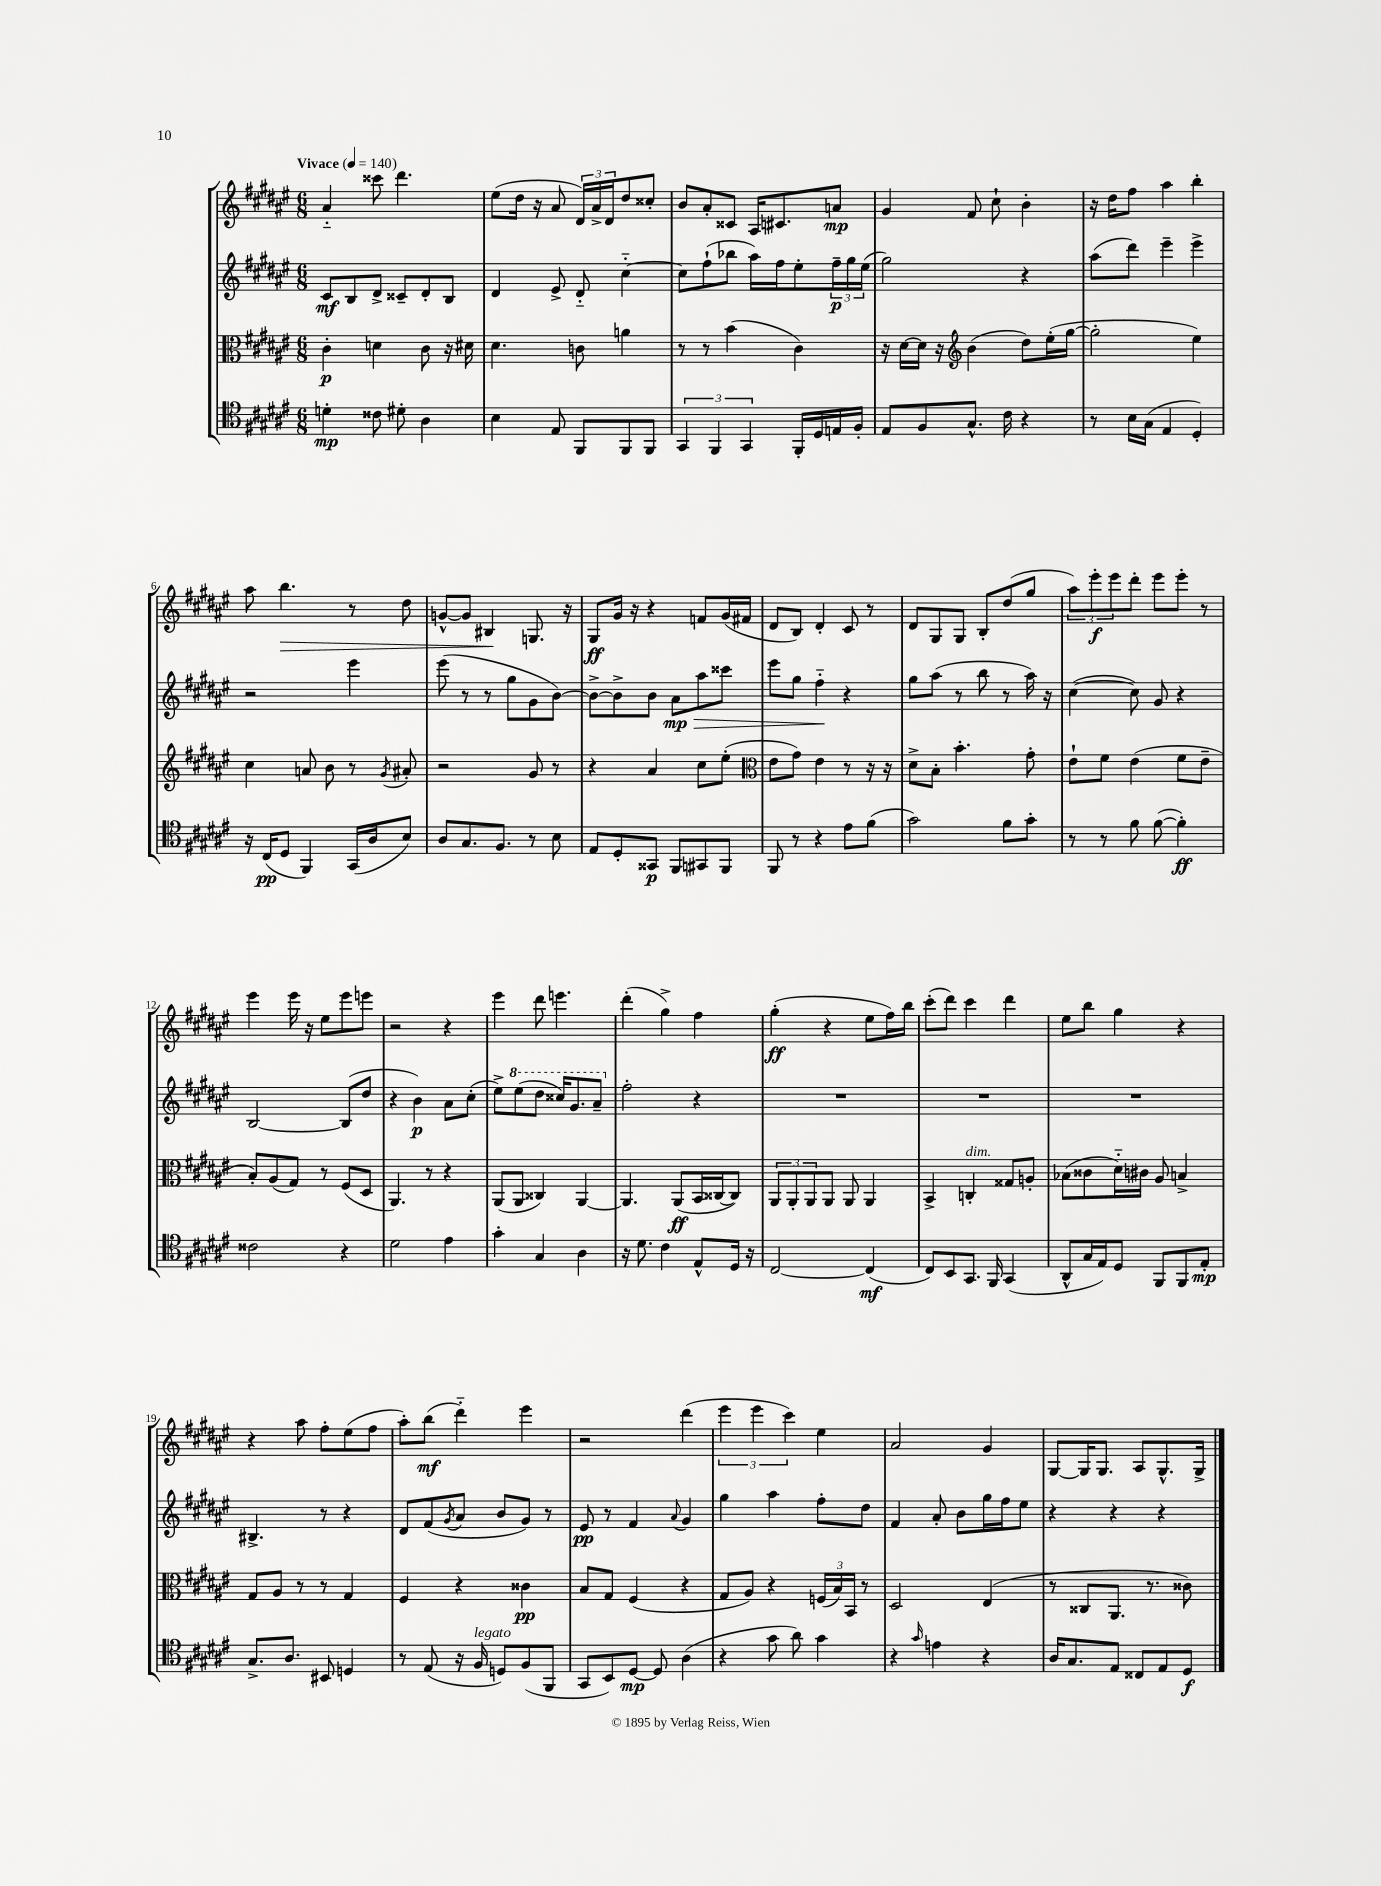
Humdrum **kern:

**kern	**dynam	**kern	**dynam	**kern	**dynam	**kern	**dynam
*part4	*part4	*part3	*part3	*part2	*part2	*part1	*part1
*staff4	*staff4	*staff3	*staff3	*staff2	*staff2	*staff1	*staff1
*clefC4	*	*clefC3	*	*clefG2	*	*clefG2	*
*k[f#c#g#d#a#e#]	*	*k[f#c#g#d#a#e#]	*	*k[f#c#g#d#a#e#]	*	*k[f#c#g#d#a#e#]	*
*M6/8	*	*M6/8	*	*M6/8	*	*M6/8	*
*MM140	*	*MM140	*	*MM140	*	*MM140	*
=1	=1	=1	=1	=1	=1	=1	=1
!	!	!	!	!	!	!LO:TX:a:B:t=Vivace	!
4dn'\	mp	4c#'\	p	8c#/L	mf	4a#/	.
.	.	.	.	8B/	.	.	.
8c##X\	.	4dn\	.	8d#^/J	.	8ccc##X\	.
8d#X'\	.	.	.	8c##X~/L	.	4.ddd#\	.
4A#\	.	8c#\	.	8d#'/	.	.	.
.	.	16r	.	8B/J	.	.	.
.	.	16d#X\	.	.	.	.	.
=2	=2	=2	=2	=2	=2	=2	=2
4B\	.	4.d#\	.	4d#/	.	(8ee#\L	.
.	.	.	.	.	.	16dd#\Jk	.
.	.	.	.	.	.	16r	.
8E#/	.	.	.	8e#^/	.	8a#/	.
8FF#/L	.	8cn\	.	8d#/	.	24d#/LL)	.
.	.	.	.	.	.	24a#^/	.
.	.	.	.	.	.	24d#/J	.
8FF#/	.	4an\	.	[4cc#\	.	8dd#/	.
8FF#/J	.	.	.	.	.	8cc##X'/J	.
=3	=3	=3	=3	=3	=3	=3	=3
6GG#/	.	8r	.	8cc#\L]	.	8b/L	.
.	.	8r	.	(8ff#`\	.	8a#'/	.
6FF#/	.	.	.	.	.	.	.
.	.	(4b\	.	8bb-X\J	.	8c##X/J	.
6GG#/	.	.	.	.	.	.	.
.	.	.	.	16aa#\LL)	.	16A#/KL	.
.	.	.	.	16ff#\J	.	8.c#X/	.
16FF#'/LL	.	4c#\)	.	8ee#'\	.	.	.
16D#/	.	.	.	.	.	.	.
16En/	.	.	.	24ff#~\L	p	8an/J	mp
.	.	.	.	24gg#\	.	.	.
16F#'/JJ	.	.	.	.	.	.	.
.	.	.	.	(24ee#\JJ	.	.	.
=4	=4	=4	=4	=4	=4	=4	=4
8E#/L	.	16r	.	2gg#\)	.	4g#/	.
.	.	[16d#\LL	.	.	.	.	.
8F#/	.	16d#\JJ]	.	.	.	.	.
.	.	16r	.	.	.	.	.
*	*	*clefG2	*	*	*	*	*
8.G#^^/J	.	(4b\	.	.	.	8f#/	.
.	.	.	.	.	.	8cc#`\	.
16c#\	.	.	.	.	.	.	.
4r	.	8dd#\L)	.	4r	.	4b'\	.
.	.	(16ee#'\L	.	.	.	.	.
.	.	[16gg#\JJ	.	.	.	.	.
=5	=5	=5	=5	=5	=5	=5	=5
8r	.	2gg#'\]	.	(8aa#\L	.	16r	.
.	.	.	.	.	.	16dd#\KL	.
16B\LL	.	.	.	8ddd#\J)	.	8ff#\J	.
(16G#\JJ	.	.	.	.	.	.	.
4E#/	.	.	.	4eee#~\	.	4aa#\	.
4D#'/)	.	4ee#\)	.	4eee#^\	.	4bb'\	.
!!LO:LB:g=z
=6	=6	=6	=6	=6	=6	=6	=6
16r	.	4cc#\	.	2r	.	8aa#\	.
(16C#/KL	pp	.	.	.	.	.	.
!	!	!	!	!	!	!	!LO:HP:b
8D#/J	.	.	.	.	.	4.bb\	>
4FF#/)	.	8an/	.	.	.	.	.
.	.	8b\	.	.	.	.	.
(16GG#/LL	.	8r	.	4eee#\	.	8r	.
16A#/J	.	.	.	.	.	.	.
.	.	8qg#/	.	.	.	.	.
8B/J)	.	8a#X'/	.	.	.	8dd#\	.
=7	=7	=7	=7	=7	=7	=7	=7
8A#/L	.	2r	.	(8eee#\	.	[8gn^^/L	.
8.G#/	.	.	.	8r	.	8g/J]	.
.	.	.	.	8r	.	4B#X/	.
8.F#/J	.	.	.	.	.	.	.
.	.	.	.	8gg#\L	.	.	.
8r	.	8g#/	.	8g#\	.	8.Gn/	]
8B\	.	8r	.	[8b\J)	.	.	.
.	.	.	.	.	.	16r	.
=8	=8	=8	=8	=8	=8	=8	=8
8E#/L	.	4r	.	8b^\L_	.	8G#/L	ff
8D#'/	.	.	.	8b^\]	.	16g#/Jk	.
.	.	.	.	.	.	16r	.
8GG##X/J	p	4a#/	.	8b\J	.	4r	.
!	!	!	!	!	!LO:HP:b	!	!
8FF#/L	.	.	.	8a#\L	> mp	.	.
8GG#X/	.	8cc#\L	.	8aa#\	.	8fn/L	.
8FF#/J	.	(8ee#'\J	.	8ccc##X\J	.	(16g#/L	.
.	.	.	.	.	.	16f#X/JJ	.
=9	=9	=9	=9	=9	=9	=9	=9
*	*	*clefC3	*	*	*	*	*
8FF#/	.	8e#\L	.	8eee#\L	.	8d#/L	.
8r	.	8g#\J)	.	8gg#\J	.	8B/J)	.
4r	.	4e#\	.	4ff#\	.	4d#'/	.
8e#\L	.	8r	.	4r	]	8c#/	.
(8f#\J	.	16r	.	.	.	8r	.
.	.	16r	.	.	.	.	.
=10	=10	=10	=10	=10	=10	=10	=10
2g#\)	.	8d#^\L	.	8gg#\L	.	8d#/L	.
.	.	8B'\J	.	(8aa#\J	.	8G#/	.
.	.	4.b'\	.	8r	.	8G#/J	.
.	.	.	.	8bb\	.	8B'/L	.
8f#\L	.	.	.	8r	.	(8dd#/	.
8g#'\J	.	8g#'\	.	16aa#\)	.	8gg#/J	.
.	.	.	.	16r	.	.	.
=11	=11	=11	=11	=11	=11	=11	=11
8r	.	8e#`\L	.	([4cc#\	.	12aa#\L)	.
.	.	.	.	.	.	12eee#'\	f
8r	.	8f#\J	.	.	.	.	.
.	.	.	.	.	.	12eee#\	.
8f#\	.	(4e#\	.	8cc#\])	.	8ddd#'\J	.
([8f#\	.	.	.	8g#/	.	8eee#\L	.
4f#'\])	ff	8f#\L	.	4r	.	8eee#'\J	.
.	.	8e#~\J	.	.	.	8r	.
!!LO:LB:g=z
=12	=12	=12	=12	=12	=12	=12	=12
2c##X\	.	8B'/L)	.	[2B/	.	4eee#\	.
.	.	(8A#/	.	.	.	.	.
.	.	8G#/J)	.	.	.	16eee#\	.
.	.	.	.	.	.	16r	.
.	.	8r	.	.	.	8ee#\L	.
4r	.	(8F#/L	.	(8B/L]	.	8eee#\	.
.	.	8D#/J	.	8dd#/J	.	8eeen\J	.
=13	=13	=13	=13	=13	=13	=13	=13
2d#\	.	4.AA#/)	.	4r	.	2r	.
.	.	.	.	4b\)	p	.	.
.	.	8r	.	.	.	.	.
4e#\	.	4r	.	8a#\L	.	4r	.
.	.	.	.	(8cc#'\J	.	.	.
=14	=14	=14	=14	=14	=14	=14	=14
4g#'\	.	(8AA#/L	.	8ee#^\L)	.	4eee#\	.
*	*	*	*	*8va	*	*	*
.	.	8AA#/J	.	(8eee#\	.	.	.
4G#/	.	4C##X/)	.	8ddd#\J	.	8ddd#\	.
.	.	.	.	16ccc##X/KL)	.	4.eeen\	.
.	.	.	.	8.gg#/	.	.	.
4A#\	.	[4AA#/	.	.	.	.	.
.	.	.	.	8aa#~/J	.	.	.
=15	=15	=15	=15	=15	=15	=15	=15
*	*	*	*	*X8va	*	*	*
16r	.	4.AA#/]	.	2ff#'\	.	(4ddd#'\	.
8.d#\	.	.	.	.	.	.	.
4c#\	.	.	.	.	.	4gg#^\)	.
.	.	(8AA#/L	ff	.	.	.	.
8E#^^/L	.	16BB/L	.	4r	.	4ff#\	.
.	.	[16C##X/J	.	.	.	.	.
16D#/Jk	.	8C##/J])	.	.	.	.	.
16r	.	.	.	.	.	.	.
=16	=16	=16	=16	=16	=16	=16	=16
[2C#/	.	12AA#/L	.	2.r	.	(4gg#'\	ff
.	.	12AA#'/	.	.	.	.	.
.	.	12AA#/	.	.	.	.	.
.	.	8AA#/J	.	.	.	4r	.
.	.	8AA#/	.	.	.	.	.
(4C#/]	mf	4AA#/	.	.	.	8ee#\L	.
.	.	.	.	.	.	16ff#\L)	.
.	.	.	.	.	.	16bb\JJ	.
=17	=17	=17	=17	=17	=17	=17	=17
8C#/L)	.	4BB^/	.	2.r	.	(8ccc#'\L	.
8BB/	.	.	.	.	.	8ddd#\J)	.
!	!	!LO:TX:a:i:t=dim.	!	!	!	!	!
8.GG#/J	.	4Cn'/	.	.	.	4ccc#\	.
16FF#/	.	.	.	.	.	.	.
(4GG#/	.	8G##X/L	.	.	.	4ddd#\	.
.	.	8An'/J	.	.	.	.	.
=18	=18	=18	=18	=18	=18	=18	=18
8AA#^^/L	.	(8B-X\L	.	2.r	.	8ee#\L	.
16G#/L	.	8c##X\	.	.	.	8bb\J	.
16E#/J)	.	.	.	.	.	.	.
8D#/J	.	16d#\L)	.	.	.	4gg#\	.
.	.	16c#X\JJ	.	.	.	.	.
8FF#/L	.	8A#/	.	.	.	.	.
8FF#/	.	4Bn^/	.	.	.	4r	.
8E#'/J	mp	.	.	.	.	.	.
!!LO:LB:g=z
=19	=19	=19	=19	=19	=19	=19	=19
8.G#^/L	.	8G#/L	.	4.B#X^/	.	4r	.
.	.	8A#/J	.	.	.	.	.
8.A#/J	.	.	.	.	.	.	.
.	.	8r	.	.	.	8aa#\	.
8BB#X/	.	8r	.	8r	.	8ff#'\L	.
4Dn/	.	4G#/	.	4r	.	(8ee#\	.
.	.	.	.	.	.	8ff#\J	.
=20	=20	=20	=20	=20	=20	=20	=20
8r	.	4F#/	.	8d#/L	.	8aa#'\L)	.
(8E#/	.	.	.	(8f#/	.	(8bb\J	mf
.	.	.	.	8qg#/	.	.	.
16r	.	4r	.	8a#/J	.	4ddd#\)	.
!LO:TX:a:i:t=legato	!	!	!	!	!	!	!
16F#/	.	.	.	.	.	.	.
8Dn/L)	.	.	.	8b/L	.	.	.
(8F#/	.	4c##X\	pp	8g#/J)	.	4eee#\	.
8FF#/J	.	.	.	8r	.	.	.
=21	=21	=21	=21	=21	=21	=21	=21
8GG#/L	.	8B/L	.	8e#/	pp	2r	.
8BB/)	.	8G#/J	.	8r	.	.	.
[8D#/J	mp	(4F#/	.	4f#/	.	.	.
8D#/]	.	.	.	.	.	.	.
.	.	.	.	8qqa#/	.	.	.
(4A#\	.	4r	.	4g#/	.	(4ddd#\	.
=22	=22	=22	=22	=22	=22	=22	=22
4r	.	8G#/L	.	4gg#\	.	6eee#\	.
.	.	8A#/J)	.	.	.	.	.
.	.	.	.	.	.	6eee#\	.
8g#\	.	4r	.	4aa#\	.	.	.
.	.	.	.	.	.	6ccc#\)	.
8a#\)	.	.	.	.	.	.	.
4g#\	.	(24Fn/LL	.	8ff#'\L	.	4ee#\	.
.	.	24B/)	.	.	.	.	.
.	.	24BB/JJ	.	.	.	.	.
.	.	8r	.	8dd#\J	.	.	.
=23	=23	=23	=23	=23	=23	=23	=23
4r	.	2D#/	.	4f#/	.	2a#/	.
16qqg#/	.	.	.	.	.	.	.
4en\	.	.	.	8a#'/	.	.	.
.	.	.	.	8b\L	.	.	.
4r	.	(4E#/	.	16gg#\L	.	4g#/	.
.	.	.	.	16ff#\J	.	.	.
.	.	.	.	8ee#\J	.	.	.
=24	=24	=24	=24	=24	=24	=24	=24
16A#/KL	.	8r	.	4r	.	[8G#/L	.
8.G#/	.	.	.	.	.	.	.
.	.	8C##X/L	.	.	.	16G#/K]	.
.	.	.	.	.	.	8.G#/J	.
8E#/J	.	8.AA#/J	.	4r	.	.	.
8C##X/L	.	.	.	.	.	8A#/L	.
.	.	8.r	.	.	.	.	.
8E#/	.	.	.	4r	.	8.G#^^/	.
8D#/J	f	8c##X\)	.	.	.	.	.
.	.	.	.	.	.	16G#^/Jk	.
==	==	==	==	==	==	==	==
*-	*-	*-	*-	*-	*-	*-	*-
